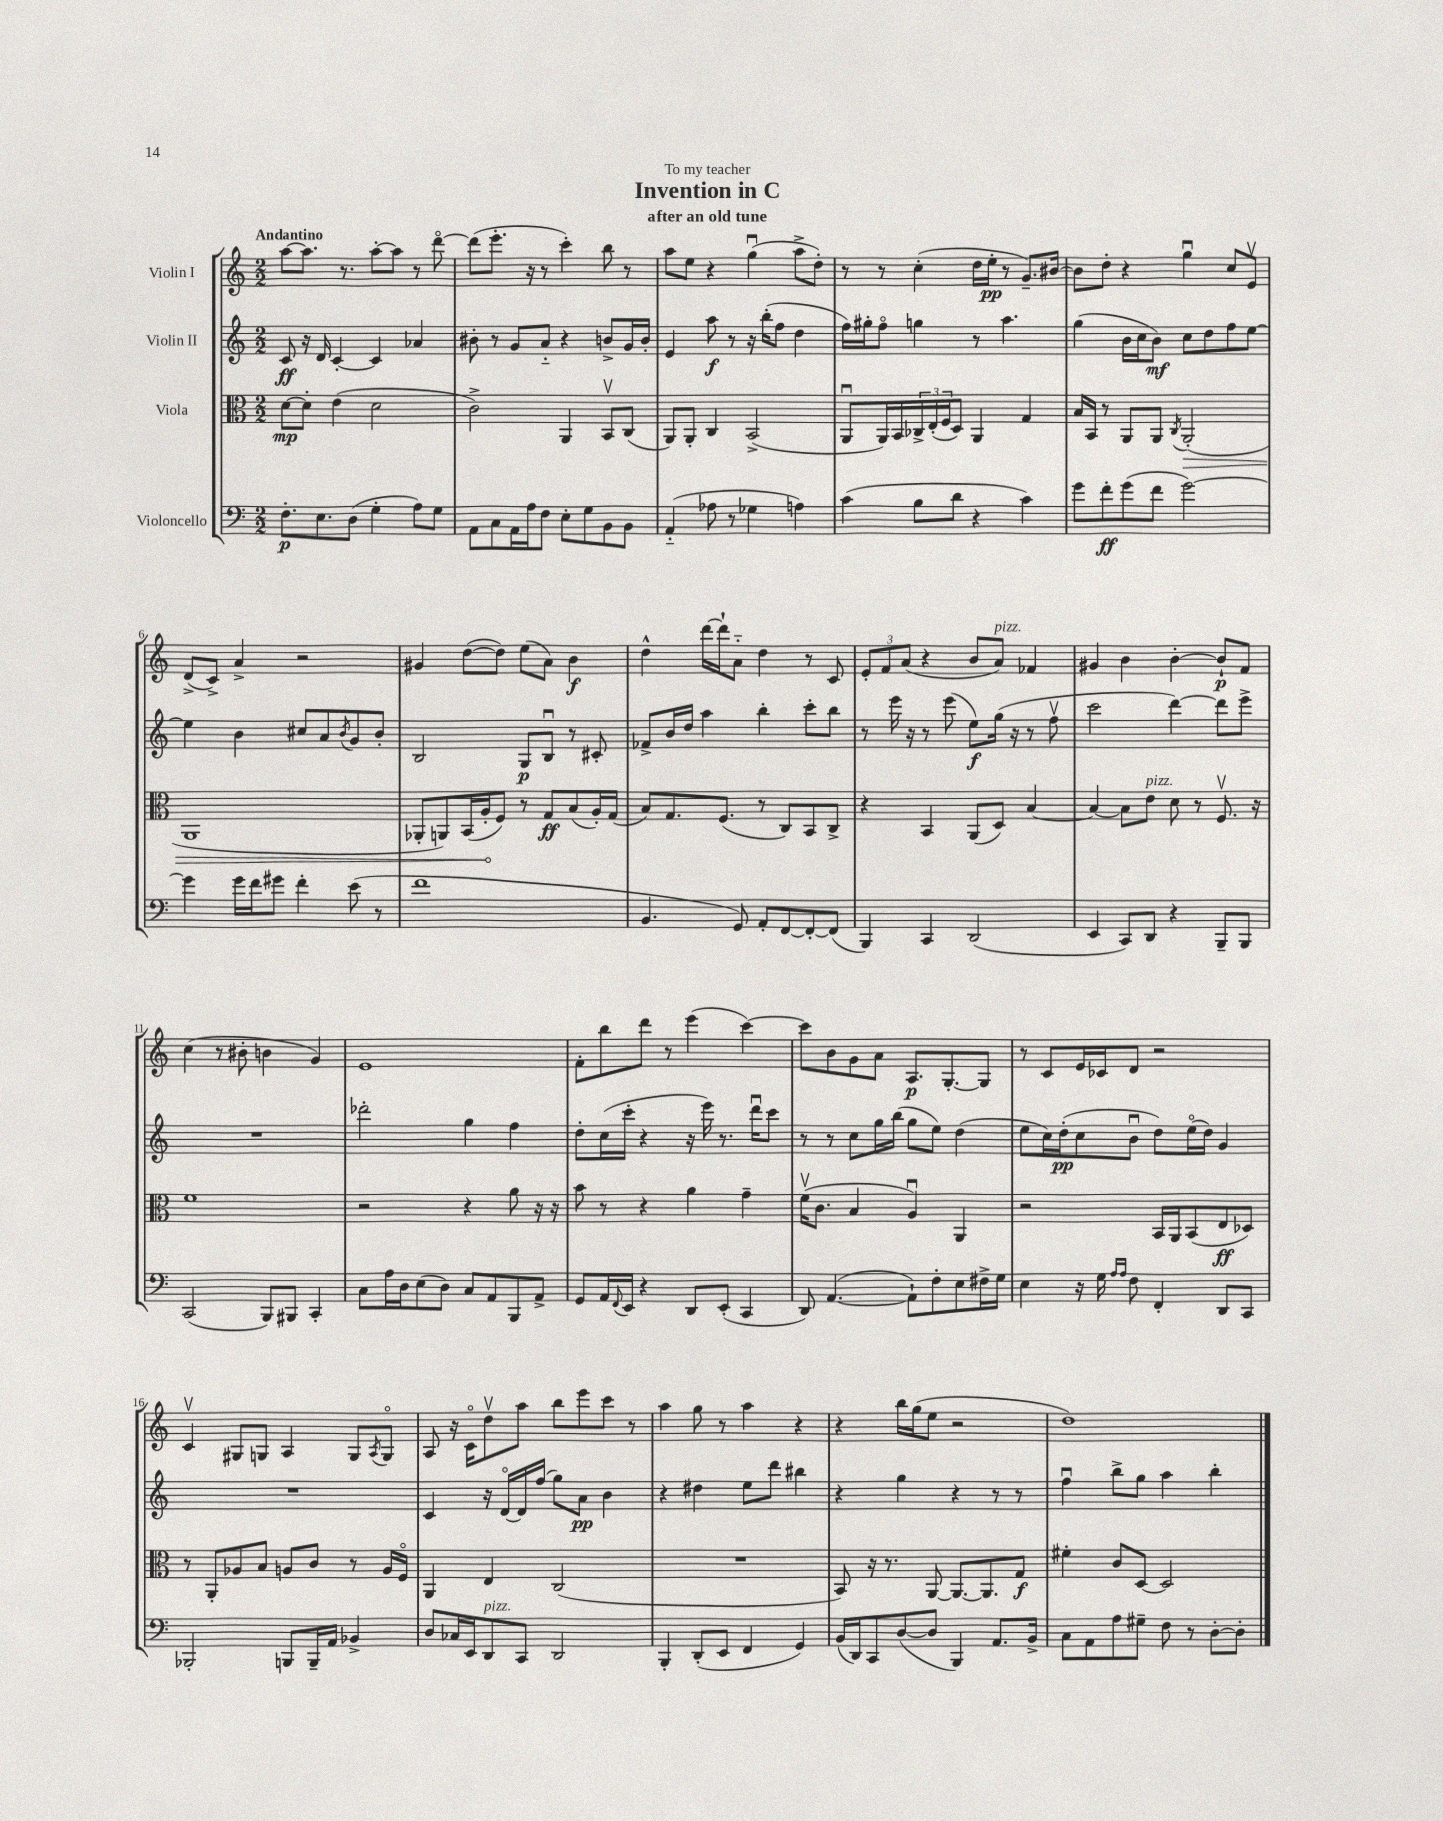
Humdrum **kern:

**kern	**kern	**kern	**kern
*staff4	*staff3	*staff2	*staff1
*clefF4	*clefC3	*clefG2	*clefG2
*k[]	*k[]	*k[]	*k[]
*M2/2	*M2/2	*M2/2	*M2/2
8.F'	[8d	8c	[8aa
.	8d']	16r	8.aa]
8.E	.	16d	.
.	(4e	[4c'	.
.	.	.	8.r
(8D	.	.	.
4G'	2d	4c]	[8aa'
.	.	.	8aa]
8A)	.	4a-	8r
8G	.	.	[8dddo
=	=	=	=
8AA	2c^)	8b#'	(8ddd]
8C	.	8r	8.eee'
16AA	.	8g	.
16A	.	.	16r
8F	.	8a'~	8r
8E'	4AA	4r	4ccc')
8G	.	.	.
8BB	8BBv	8b^	8bb
8BB	(8C	16g	8r
.	.	16b'	.
=	=	=	=
(4AA'~	8AA)	4e	8aa
.	8AA'	.	8ee
8A-	4C	8aa	4r
8r	.	8r	.
4G-	(2BB^	16r	(4ggu
.	.	(16bb'	.
.	.	8ff	.
4A)	.	4dd	8aa^
.	.	.	8dd')
=	=	=	=
(4c	8AAu	16ff)	8r
.	.	16gg#'	.
.	16AA)	8ffo	8r
.	16BB	.	.
8B	24C-^	4gg	(4cc'
.	(24E'	.	.
.	24F	.	.
8d	8D)	.	.
4r	4AA	8r	16dd
.	.	.	16ee'
.	.	4.aa	8r
4c)	4G	.	8.g~)
.	.	.	[16b#
=	=	=	=
8g	16B	(4gg	8b#]
.	16BB	.	.
8f'	8r	.	8dd'
(8g	8AA	16b	4r
.	.	16cc	.
8f	8AA	8b)	.
.	8qC	.	.
[2g)	(2AA'	8cc	4ggu
.	.	8dd	.
.	.	8ff	8cc
.	.	[8ee	8ev
=	=	=	=
4g]	1AA	4ee]	(8d^
.	.	.	8c^)
16g	.	4b	4a^
16f	.	.	.
8g#	.	.	.
4f'	.	8cc#	2r
.	.	8a	.
.	.	8qb	.
(8e	.	8g	.
8r	.	8b'	.
=	=	=	=
1f	8AA-'	2B	4g#
.	8AA)	.	.
.	(16BB	.	([8dd
.	16A'	.	.
.	8F)	.	8dd])
.	8r	8G	(8ee
.	8G	8Bu	8a)
.	(8B	8r	4b
.	16A')	8c#'	.
.	(16G	.	.
=	=	=	=
4.BB	8B)	8f-^	4dd^^
.	8.G	16b	.
.	.	16dd	.
.	.	4aa	[16ddd
.	(8.F	.	16ddd`]
8GG)	.	.	8a'~
8AA'	8r	4bb'	4dd
[8FF	8C)	.	.
8FF'_	8BB	8ccc'	8r
(8FF]	8C^	8bb	8c
=	=	=	=
4BBB)	4r	8r	12e'
.	.	.	12f
.	.	16eee	.
.	.	.	(12a
.	.	16r	.
4CC	4BB	8r	4r
.	.	(8eee	.
(2DD	(8AA	8ee)	8b
.	8D)	(16gg	8a)
.	.	16r	.
.	[4B	8r	4f-
.	.	8ffv	.
=	=	=	=
4EE	4B_	2ccc	4g#
8CC)	8B]	.	4b
8DD	8e	.	.
4r	8d	[4ddd)	[4b'
.	8r	.	.
8BBB~	8.Fv	8ddd]	8b`]
8BBB	.	8eee^	8f
.	16r	.	.
=	=	=	=
(2CC	1f	1r	(4cc
.	.	.	8r
.	.	.	8b#'
8BBB)	.	.	4b
8BBB#	.	.	.
4CC'	.	.	4g)
=	=	=	=
8C	2r	2ddd-'	1e
16A	.	.	.
16D	.	.	.
(8E	.	.	.
8D)	.	.	.
8C	4r	4gg	.
8AA	.	.	.
8BBB	8a	4ff	.
8AA^	16r	.	.
.	16r	.	.
=	=	=	=
8GG	8b	8dd'	8f'
16AA	8r	(16cc	8bb
8qqFF	.	.	.
16EE	.	16ccc'	.
4r	4r	4r	8ddd
.	.	.	8r
8DD	4a	16r	(4eee
.	.	16eee)	.
(8EE'	.	8.r	.
4CC	4g~	.	[4ccc)
.	.	16dddu	.
.	.	8ccc	.
=	=	=	=
8DD)	(16fv	8r	8ccc]
.	8.c	.	.
([4.AA	.	8r	8b
.	4B	8cc	8g
.	.	16gg	8a
.	.	(16bb	.
8AA`])	4Au)	8gg	8.A
8F'	.	8ee)	.
.	.	.	[8.G'
8E	4AA	(4dd	.
16F#^	.	.	8G]
16G	.	.	.
=	=	=	=
4E	2r	8ee	8r
.	.	16cc)	8c
.	.	(16dd'	.
16r	.	8cc	16e
16G	.	.	16c-
16qqA	.	.	.
16qqA	.	.	.
8F	.	8bu	8d
4FF'	16BB	8dd)	2r
.	16AA	.	.
.	(8BB	(16eeo	.
.	.	16dd)	.
8DD	8E	4g	.
8CC	8D-)	.	.
=	=	=	=
2BBB-'	8r	1r	4cv
.	8AA'	.	.
.	8A-	.	8G#
.	8B	.	8G
8BBB	8A	.	4A
16BBB~	8c	.	.
16AA	.	.	.
4BB-^	8r	.	8G
.	.	.	8qA
.	16A	.	8Go
.	16Fo	.	.
=	=	=	=
8D	4AA	4c	8A
16C-	.	.	16r
16EE	.	.	16co
8DD	4E	16r	8ddv
.	.	[16do	.
8CC	.	16d]	8aa
.	.	(16ff	.
2DD	(2C	8gg)	8bb
.	.	8a	8eee
.	.	4b	8ccc
.	.	.	8r
=	=	=	=
4BBB'	1r	4r	4aa
(8DD'	.	4dd#	8gg
8EE	.	.	8r
4FF	.	8ee	4aa
.	.	8ddd	.
4GG)	.	4bb#	4r
=	=	=	=
(16BB	8BB)	4r	4r
16DD)	.	.	.
8CC	16r	.	.
.	8.r	.	.
([8D	.	4gg	16bb
.	.	.	(16gg
8D]	[8AA	.	8ee
4BBB)	8.AA_	4r	2r
.	8.AA]	.	.
8.AA	.	8r	.
.	8G	8r	.
16BB^	.	.	.
=	=	=	=
8C	4f#'	4ffu	1dd)
8AA	.	.	.
8A	8c	8bb^	.
8G#~	[8D	8gg	.
8F	2D]	4aa	.
8r	.	.	.
[8D'	.	4bb'	.
8D']	.	.	.
==	==	==	==
*-	*-	*-	*-
